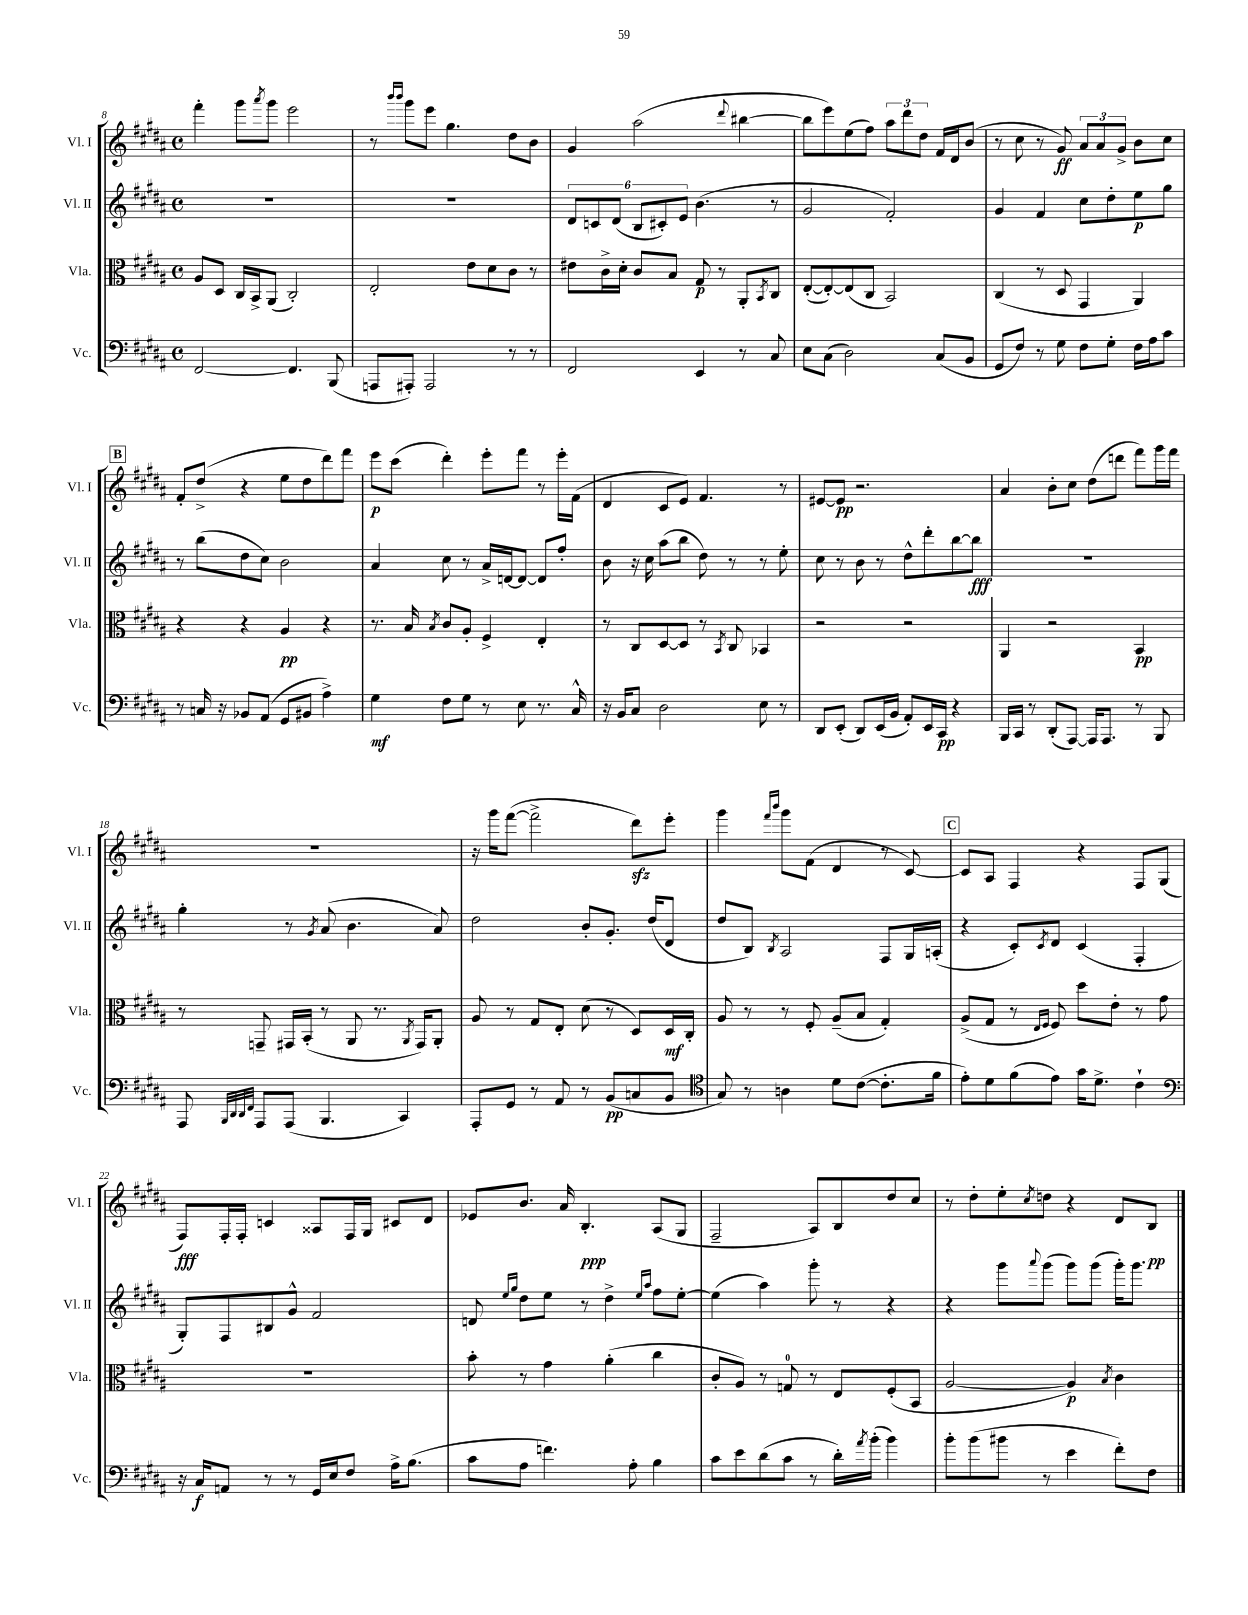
<<
\new StaffGroup <<
\new Staff = "s0" \with { instrumentName = "Vl. I" shortInstrumentName = "Vl. I" } {
    \clef treble \key b \major \defaultTimeSignature \time 4/4
    fis'''4-. gis'''8 \acciaccatura { ais'''8 } gis'''8 e'''2 |
    r8 \grace { b'''16 b'''16 } gis'''8 e'''8 gis''4. dis''8 b'8 |
    gis'4 ais''2( \appoggiatura { dis'''8 } bis''4~ |
    bis''8 e'''8) e''8( fis''8) \tuplet 3/2 { ais''8 dis'''8 dis''8 } fis'16 dis'16 b'8( |
    r8 cis''8 r8 gis'8\ff) \tuplet 3/2 { ais'8 ais'8 gis'8-> } b'8 cis''8 |
    \mark \markup { \box "B" } fis'8-. dis''8->( r4 e''8 dis''8 dis'''8) fis'''8 |
    e'''8\p cis'''8( dis'''4-.) e'''8-. fis'''8 r8 e'''16-. fis'16( |
    dis'4 cis'8 e'8) fis'4. r8 |
    eis'8~ eis'8\pp r2. |
    ais'4 b'8-. cis''8 dis''8( d'''8 fis'''8) gis'''16 fis'''16 |
    R1 |
    r16 gis'''16 fis'''8~( fis'''2-> dis'''8\sfz) e'''8-. |
    gis'''4 \grace { fis'''16 b'''16 } gis'''8 fis'8( dis'4 r8 cis'8~) |
    \mark \markup { \box "C" } cis'8 ais8 fis4 r4 fis8 gis8( |
    fis8\fff) fis16-. fis16-. c'4 aisis8 fis16 gis16 cis'8 dis'8 |
    ees'8 b'8. ais'16 b4.-.\ppp ais8( gis8 |
    fis2-- ais8) b8 dis''8 cis''8 |
    r8 dis''8-. e''8-. \acciaccatura { cis''8 } d''8 r4 dis'8 b8\pp \bar "|." |
}
\new Staff = "s1" \with { instrumentName = "Vl. II" shortInstrumentName = "Vl. II" } {
    \clef treble \key b \major \defaultTimeSignature \time 4/4
    R1 |
    R1 |
    \tuplet 6/4 { dis'8 c'8 dis'8( b8 cis'8-.) e'8 } b'4.( r8 |
    gis'2 fis'2-.) |
    gis'4 fis'4 cis''8 dis''8-. e''8\p gis''8 |
    \mark \markup { \box "B" } r8 b''8( dis''8 cis''8) b'2 |
    ais'4 cis''8 r8 ais'16-> d'16~ d'8~ d'8 fis''8-. |
    b'8 r16 cis''16 ais''8( b''8 dis''8) r8 r8 e''8-. |
    cis''8 r8 b'8 r8 dis''8-^ dis'''8-. b''8~ b''8\fff |
    R1 |
    gis''4-. r8 \acciaccatura { gis'8 } ais'8( b'4. ais'8) |
    dis''2 b'8-. gis'8.-. dis''16( dis'8 |
    dis''8 b8) \acciaccatura { b8 } ais2 fis8 gis16 a16-.( |
    \mark \markup { \box "C" } r4 cis'8-.) \acciaccatura { cis'8 } dis'8 cis'4( fis4-. |
    gis8-.) fis8 bis8 gis'8-^ fis'2 |
    d'8 \grace { e''16 gis''16 } dis''8 e''8 r8 dis''4-> \grace { e''16 ais''16 } fis''8 e''8~-. |
    e''4( ais''4) gis'''8-. r8 r4 |
    r4 gis'''8 \appoggiatura { ais'''8 } gis'''8( gis'''8) gis'''8( gis'''16-.) gis'''8. \bar "|." |
}
\new Staff = "s2" \with { instrumentName = "Vla." shortInstrumentName = "Vla." } {
    \clef alto \key b \major \defaultTimeSignature \time 4/4
    ais8 dis8 cis16 b,16-> ais,8( cis2-.) |
    e2-. e'8 dis'8 cis'8 r8 |
    eis'8 cis'16-> dis'16-. cis'8 b8 gis8\p r8 ais,8-. \acciaccatura { b,8 } cis8 |
    e8~-.( e8~-.) e8( cis8 b,2) |
    cis4( r8 dis8 gis,4 ais,4) |
    \mark \markup { \box "B" } r4 r4 ais4\pp r4 |
    r8. b16 \acciaccatura { b8 } cis'8 ais8-. fis4-> e4-. |
    r8 cis8 dis8~ dis8 r8 \acciaccatura { b,8 } cis8 bes,4 |
    r2 r2 |
    ais,4 r2 b,4\pp |
    r8 g,8-- gis,16 b,16-.( r8 ais,8 r8. \acciaccatura { ais,8 } gis,16) ais,8-. |
    ais8 r8 gis8 e8-. dis'8( r8 dis8) dis16\mf cis16-. |
    ais8 r8 r8 fis8-. ais8--( b8 gis4-.) |
    \mark \markup { \box "C" } ais8->( gis8 r8 \grace { e16 fis16 } fis8) dis''8 e'8-. r8 gis'8 |
    R1 |
    b'8-. r8 gis'4 ais'4-.( cis''4 |
    cis'8-. ais8) r8 g8-0 r8 e8 fis8-.( b,8 |
    ais2~ ais4\p) \acciaccatura { b8 } cis'4 \bar "|." |
}
\new Staff = "s3" \with { instrumentName = "Vc." shortInstrumentName = "Vc." } {
    \clef bass \key b \major \defaultTimeSignature \time 4/4
    fis,2~ fis,4. b,,8( |
    a,,8 ais,,8-.) ais,,2 r8 r8 |
    fis,2 e,4 r8 cis8 |
    e8 cis8( dis2) cis8( b,8 |
    gis,8 fis8) r8 gis8 fis8 gis8-. fis16 ais16 cis'8 |
    \mark \markup { \box "B" } r8 c16 r16 bes,8 ais,8( gis,8 bis,8 ais4->) |
    gis4\mf fis8 gis8 r8 e8 r8. cis16-^ |
    r16 b,16 cis8 dis2 e8 r8 |
    dis,8 e,8-.( dis,8) e,16( b,16 ais,8-.) e,16 cis,16\pp r4 |
    b,,16 cis,16 r8 dis,8-.( ais,,8~) ais,,16 ais,,8. r8 b,,8 |
    ais,,8 \grace { b,,32 dis,32 dis,32 fis,32 } ais,,8 ais,,8( b,,4. cis,4) |
    ais,,8-. gis,8 r8 ais,8 r8 b,8\pp( c8 b,8 |
    \clef tenor gis8) r8 a4 dis'8 cis'8~( cis'8.-. fis'16 |
    \mark \markup { \box "C" } e'8-.) dis'8 fis'8( e'8) gis'16 dis'8.-> cis'4-! |
    \clef bass r16 cis16\f a,8 r8 r8 gis,16 e16 fis8 ais16-> b8.( |
    cis'8 ais8 f'4.) ais8-. b4 |
    cis'8 e'8 dis'8( cis'8 r8 dis'16-.) \acciaccatura { ais'8 } b'16-.( b'4) |
    b'8-. b'8( bis'8 r8 e'4 fis'8-.) fis8 \bar "|." |
}
>>
>>
\layout { \context { \Score currentBarNumber = #8 } }
